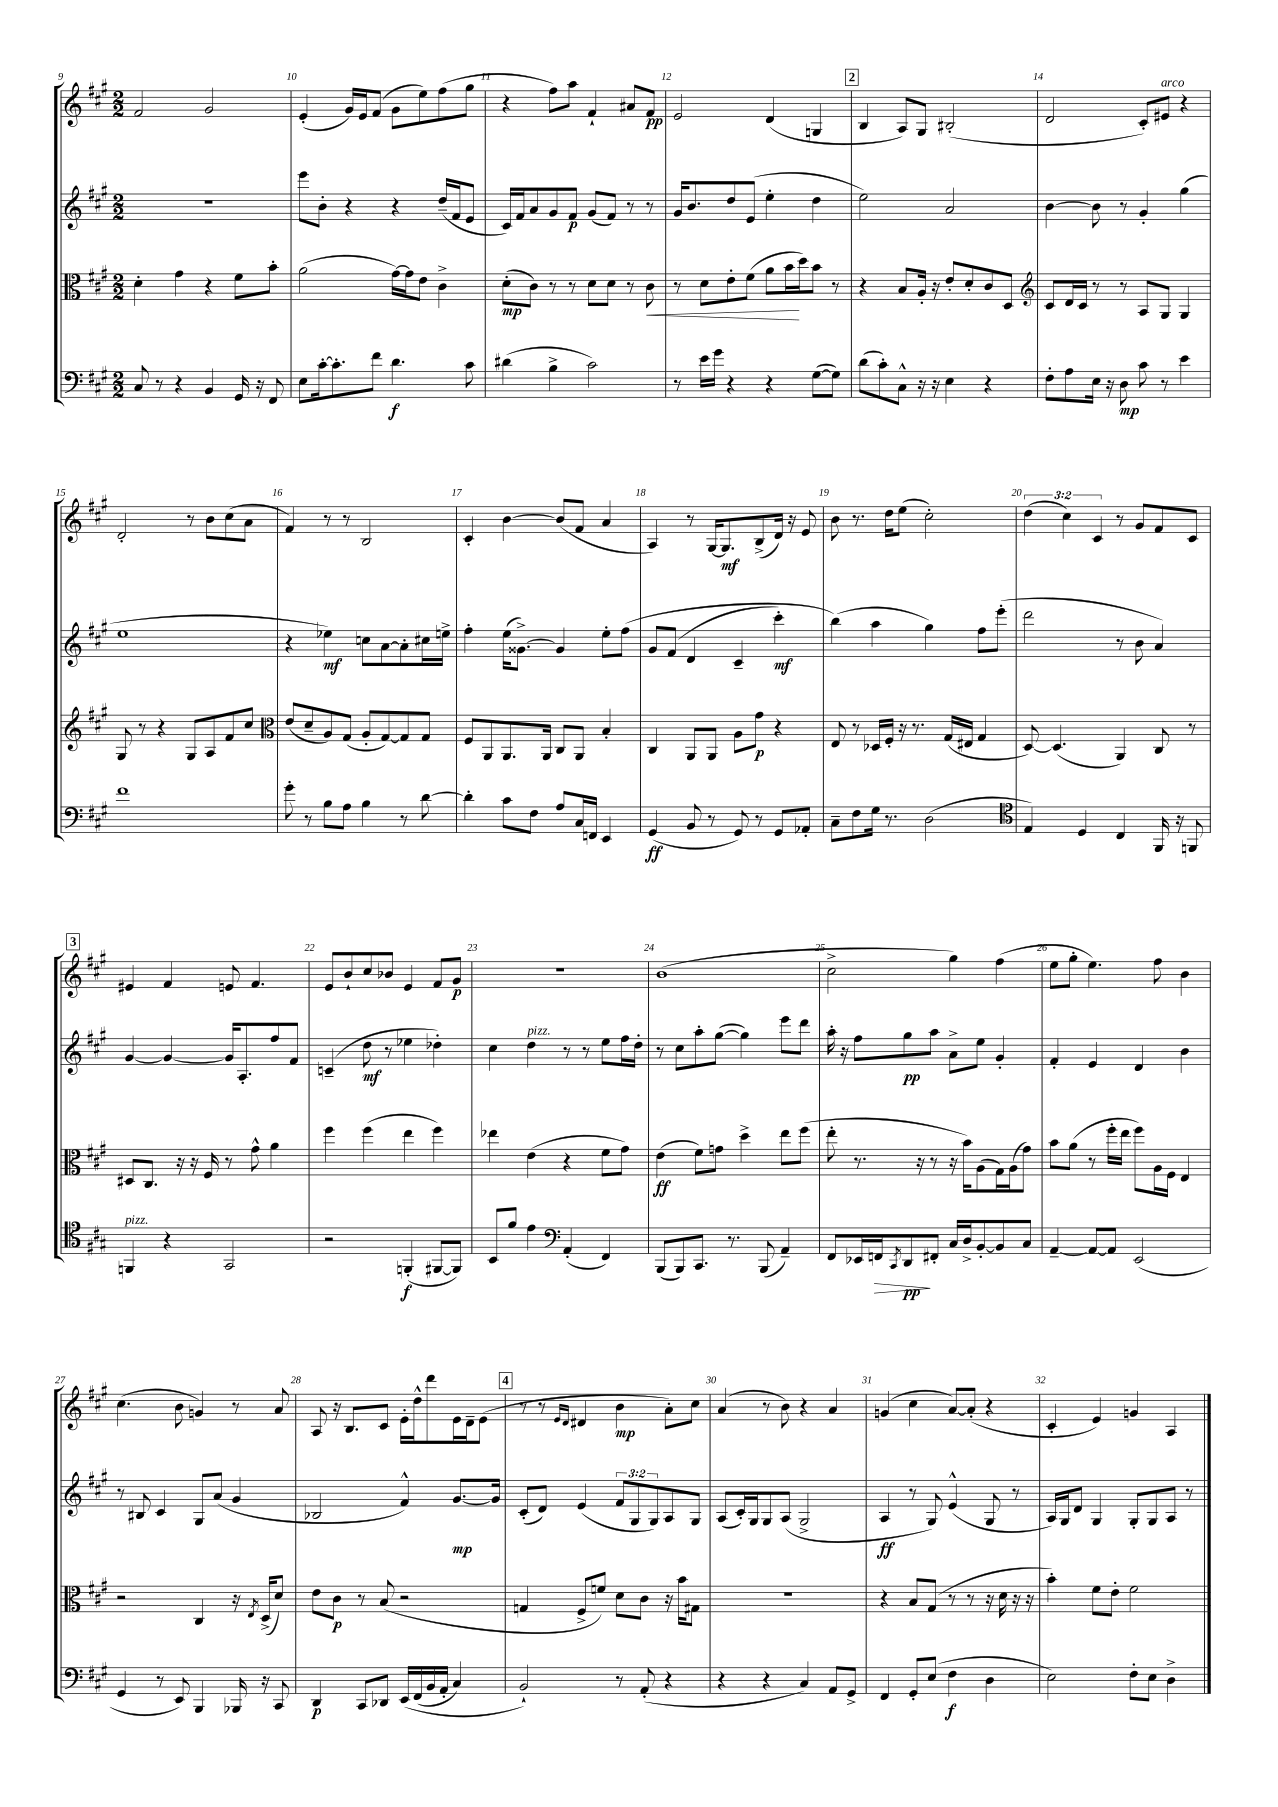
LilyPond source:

<<
\new StaffGroup <<
\new Staff = "s0" {
    \clef treble \key a \major \numericTimeSignature \time 2/2 \override Staff.TupletNumber.text = #tuplet-number::calc-fraction-text
    fis'2 gis'2 |
    e'4-.( gis'16) e'16 fis'8( gis'8 e''8) fis''8( gis''8 |
    r4 fis''8) a''8 fis'4-! ais'8 fis'8\pp |
    e'2 d'4( g4 |
    \mark \markup { \box "2" } b4 a8) gis8 bis2-.( |
    d'2 cis'8-.) eis'8^\markup { \italic "arco" } r4 |
    d'2-. r8 b'8 cis''8( a'8 |
    fis'4) r8 r8 b2 |
    cis'4-. b'4~ b'8( fis'8 a'4 |
    a4) r8 gis16~ gis8.\mf b8->( d'16) r16 e'8 |
    b'8 r8. d''16 e''8( cis''2-.) |
    \tuplet 3/2 { d''4( cis''4) cis'4 } r8 gis'8 fis'8 cis'8 |
    \mark \markup { \box "3" } eis'4 fis'4 e'8 fis'4. |
    e'8 b'8-! cis''8 bes'8 e'4 fis'8 gis'8\p |
    R1 |
    b'1( |
    cis''2-> gis''4) fis''4( |
    e''8 gis''8-. e''4.) fis''8 b'4 |
    cis''4.( b'8 g'4) r8 a'8 |
    a8 r16 b8. cis'8 e'16-. d''16-^ d'''8 e'16 d'16-- e'8( |
    \mark \markup { \box "4" } r8 r8 \grace { e'16 d'16 } dis'4 b'4\mp a'8-.) cis''8 |
    a'4( r8 b'8) r4 a'4 |
    g'4( cis''4 a'8~) a'8-.( r4 |
    cis'4-. e'4) g'4 a4 \bar "|." |
}
\new Staff = "s1" {
    \clef treble \key a \major \numericTimeSignature \time 2/2 \override Staff.TupletNumber.text = #tuplet-number::calc-fraction-text
    r1 |
    e'''8 b'8-. r4 r4 d''16--( fis'16 e'8 |
    cis'16) fis'16 a'8 gis'8 fis'8\p gis'8( fis'8) r8 r8 |
    gis'16 b'8. d''8 e'8( e''4-. d''4 |
    \mark \markup { \box "2" } e''2) a'2 |
    b'4~ b'8 r8 gis'4-. gis''4( |
    e''1 |
    r4 ees''4\mf) c''8 a'8~ a'8-. cis''16 e''16-> |
    fis''4-. e''16( gisis'8.~->) gisis'4 e''8-. fis''8\( |
    gis'8 fis'8( d'4 cis'4-- cis'''4-.\mf) |
    b''4(\) a''4 gis''4) fis''8 e'''8-.( |
    d'''2 r8 b'8 a'4) |
    \mark \markup { \box "3" } gis'4~ gis'4~ gis'16 a8.-. fis''8 fis'8 |
    c'4--( d''8\mf r8 ees''4 des''4-.) |
    cis''4 d''4^\markup { \italic "pizz." } r8 r8 e''8 fis''16 d''16-. |
    r8 cis''8 a''8-. gis''8~( gis''4) e'''8 d'''8 |
    a''16-. r16 fis''8 gis''8\pp a''8 a'8-> e''8 gis'4-. |
    fis'4-. e'4 d'4 b'4 |
    r8 bis8 cis'4 gis8 a'8( gis'4 |
    bes2 fis'4-^) gis'8.~\mp gis'16 |
    \mark \markup { \box "4" } cis'8-.( d'8) e'4( \tuplet 3/2 { fis'8 gis8 gis8) } a8 gis8 |
    a8( cis'16-.) gis16 gis8 a8( gis2-> |
    a4\ff r8 gis8) e'4-^( gis8 r8 |
    a16) gis16 d'8 gis4 gis8-. gis8 a8 r8 \bar "|." |
}
\new Staff = "s2" {
    \clef alto \key a \major \numericTimeSignature \time 2/2
    d'4-. gis'4 r4 fis'8 b'8-. |
    a'2( gis'16~) gis'16 e'8 cis'4-> |
    d'8-.\mp( cis'8) r8 r8 d'8 d'8 r8 cis'8\< |
    r8 d'8 e'8-. fis'8( a'8 b'16\! d''16) b'8 r8 |
    \mark \markup { \box "2" } r4 b8 a16-. r16 e'8-. d'8-. cis'8 d8 |
    \clef treble cis'8 d'16 cis'16 r8 r8 a8 gis8 gis4 |
    gis8 r8 r4 gis8 a8 fis'8 cis''8 |
    \clef alto e'8( d'8-- a8) gis8( a8-. gis8~) gis8 gis8 |
    fis8 a,8 a,8. a,16 cis8 a,8 b4-. |
    cis4 a,8 a,8 a8 gis'8\p r4 |
    e8 r8 des16 fis16-. r16 r8. gis16( eis16 gis4 |
    d8~) d4.( a,4) cis8 r8 |
    \mark \markup { \box "3" } dis8 cis8. r16 r16 fis16 r8 gis'8-^ a'4 |
    fis''4 fis''4( e''4 fis''4) |
    ees''4 e'4( r4 fis'8 gis'8) |
    e'4\ff( fis'8) g'8 d''4-> e''8 fis''8( |
    e''8-. r8. r16 r8 r16 b'16) a8( gis16) a16( gis'8) |
    b'8 a'8( r8 fis''16-. e''16 fis''8) a16 fis16 e4 |
    r2 cis4 r16 \acciaccatura { e8 } d16->( d'8) |
    e'8 cis'8\p r8 b8( r2 |
    \mark \markup { \box "4" } g4 fis8-> f'8) d'8 cis'8 r16 b'16 gis8 |
    R1 |
    r4 b8 gis8( r8 r8 r16 d'16 r16 r16 |
    b'4-.) fis'8 e'8-. fis'2 \bar "|." |
}
\new Staff = "s3" {
    \clef bass \key a \major \numericTimeSignature \time 2/2
    cis8 r8 r4 b,4 gis,16 r16 fis,8 |
    e8 cis'16~-. cis'8.-. fis'8 d'4.\f cis'8 |
    dis'4( b4-> cis'2) |
    r8 e'16 gis'16 r4 r4 gis8~( gis8) |
    \mark \markup { \box "2" } d'8( cis'8-.) cis8-^ r16 r16 e4 r4 |
    fis8-. a8 e16 r16 d8\mp cis'8 r8 e'4 |
    fis'1 |
    gis'8-. r8 b8 a8 b4 r8 d'8~ |
    d'4-. cis'8 fis8 a8 cis16 f,16 e,4 |
    gis,4\ff( b,8 r8 gis,8) r8 gis,8 aes,8-. |
    cis8-- fis8 gis16 r8. d2( |
    \clef tenor e4) d4 cis4 fis,16 r16 f,8 |
    \mark \markup { \box "3" } f,4^\markup { \italic "pizz." } r4 gis,2 |
    r2 f,4-.\f( fis,8~ fis,8) |
    b,8 fis'8 e'4 \clef bass a,4-.( fis,4) |
    b,,8( b,,8) cis,8. r8. b,,8( a,4--) |
    fis,8 ees,16 f,16\> \acciaccatura { cis,8 } d,8\pp\! fis,8-. cis16 d16-> b,8~-. b,8 cis8 |
    a,4~-- a,8~ a,8 e,2( |
    gis,4 r8 e,8) b,,4 bes,,16 r16 cis,8 |
    d,4\p cis,8 des,8 e,16\( fis,16( b,16 a,16-. cis4) |
    \mark \markup { \box "4" } b,2-!\) r8 a,8-.( r4 |
    r4 r4 cis4) a,8 gis,8-> |
    fis,4 gis,8-. e8( fis4\f d4 |
    e2) fis8-. e8 d4-> \bar "|." |
}
>>
>>
\layout { \context { \Score currentBarNumber = #9 \override BarNumber.break-visibility = ##(#f #t #t) barNumberVisibility = #all-bar-numbers-visible } }
